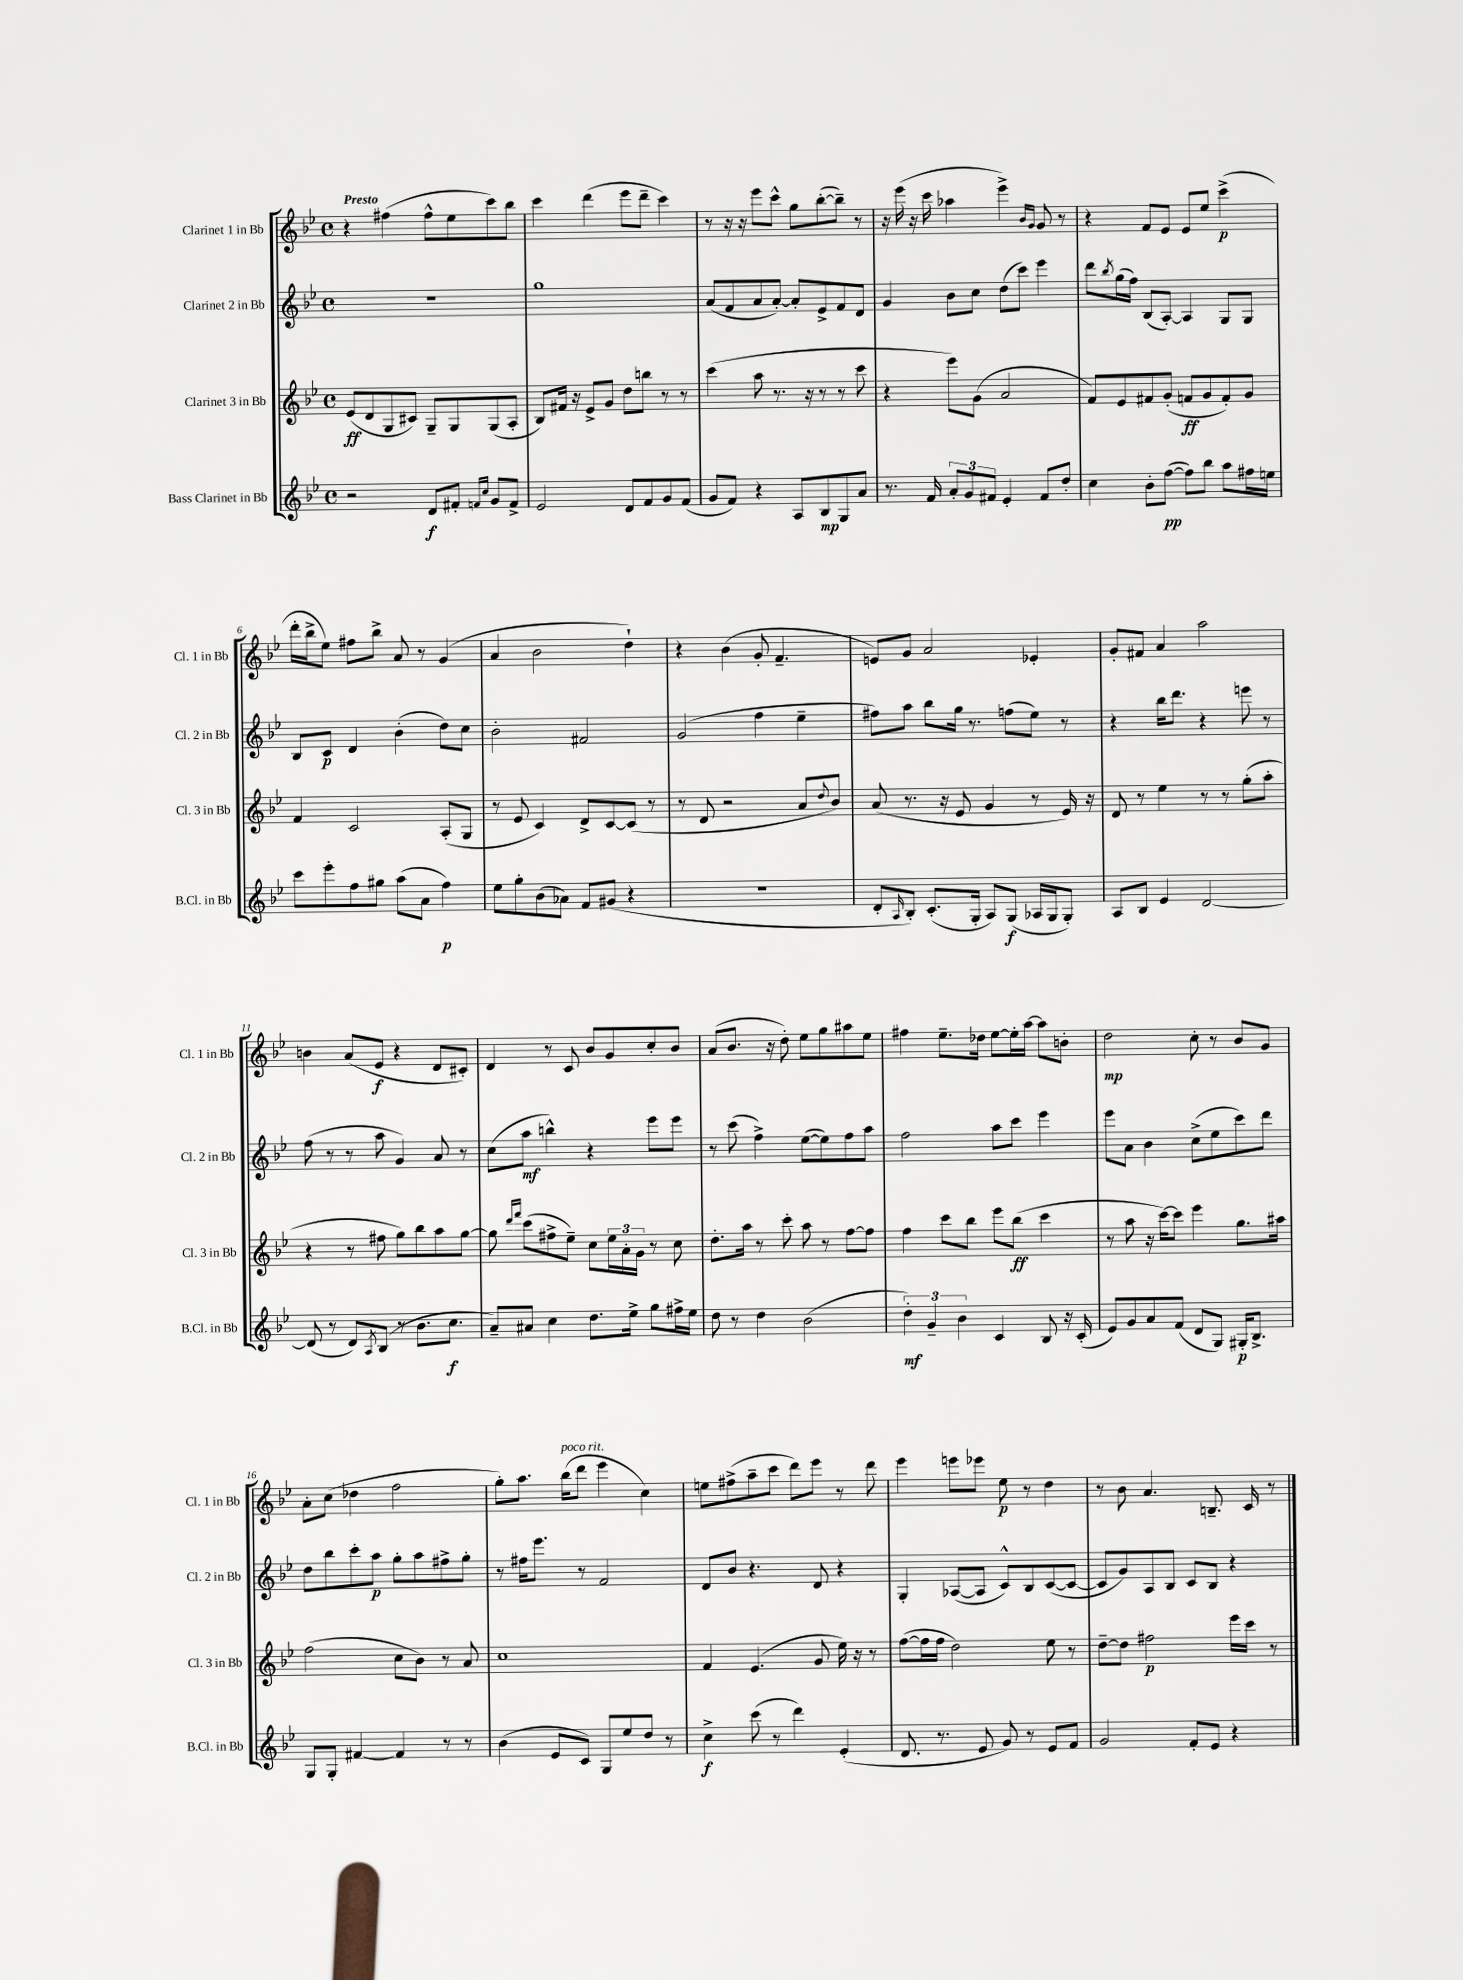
<<
\new StaffGroup <<
\new Staff = "s0" \with { instrumentName = "Clarinet 1 in Bb" shortInstrumentName = "Cl. 1 in Bb" } {
    \clef treble \key bes \major \defaultTimeSignature \time 4/4 \tempo "Presto"
    r4 fis''4( fis''8-^ ees''8 c'''8) bes''8 |
    c'''4 d'''4( ees'''8 d'''8-- c'''4) |
    r8 r16 r16 ees'''8 c'''8-^ g''8 bes''8~-.( bes''8--) r8 |
    r16 ees'''16( r16 c'''16 aes''4 ees'''4->) \grace { bes'16 g'16 } g'8 r8 |
    r4 f'8 ees'8 ees'8 ees''8 c'''4->\p( |
    d'''16-. bes''16-> ees''8) fis''8 bes''8-> a'8 r8 g'4( |
    a'4 bes'2 d''4-!) |
    r4 bes'4( g'8-. f'4.-- |
    e'8) g'8 a'2 ees'4-. |
    g'8-. fis'8 a'4 a''2 |
    b'4 a'8( ees'8\f r4 d'8 cis'8-.) |
    d'4 r8 c'8 bes'8 g'8 c''8-. bes'8 |
    a'8( bes'8. r16 d''8-.) ees''8 g''8 ais''8 ees''8 |
    fis''4 ees''8.-- des''16 ees''8~ ees''16-. a''16~ a''8 b'8-. |
    d''2\mp c''8-. r8 bes'8 g'8 |
    a'8-. c''8( des''4 f''2 |
    g''8-.) a''8. bes''16^\markup { \italic "poco rit." }( d'''8 ees'''4 c''4) |
    e''8 fis''8->( a''8-- c'''8 d'''8) ees'''8 r8 d'''8 |
    ees'''4 e'''8 ees'''8 ees''8\p r8 d''4 |
    r8 bes'8 a'4. b8.-- c'16 r8 \bar "|." |
}
\new Staff = "s1" \with { instrumentName = "Clarinet 2 in Bb" shortInstrumentName = "Cl. 2 in Bb" } {
    \clef treble \key bes \major \defaultTimeSignature \time 4/4
    R1 |
    g''1 |
    a'8( f'8 a'8 a'8~-.) a'8-. ees'8-> f'8 d'8 |
    g'4 bes'8 c''8 d''8( c'''8) ees'''4 |
    d'''8 \acciaccatura { bes''8 } g''16( f''16) bes8( a8~-.) a4 g8 g8 |
    bes8 c'8\p d'4 bes'4-.( d''8) c''8 |
    bes'2-. fis'2 |
    g'2( f''4 ees''4-- |
    fis''8) a''8 bes''8 g''16 r8. f''8( ees''8) r8 |
    r4 bes''16 d'''8. r4 e'''8 r8 |
    f''8( r8 r8 a''8 g'4) a'8 r8 |
    c''8( a''8\mf b''4-^) r4 ees'''8 ees'''8 |
    r8 c'''8( f''4->) ees''8~( ees''8) f''8 a''8 |
    f''2 a''8 c'''8 ees'''4 |
    ees'''8 a'8 bes'4 c''8->( ees''8 c'''8) d'''8 |
    d''8 bes''8 c'''8-. a''8\p g''8-. a''8 fis''8-> g''8-. |
    r8 fis''16 ees'''8. r8 f'2 |
    d'8 bes'8 r4. d'8 r4 |
    g4-. aes8~( aes8 c'8-^) bes8 c'8~( c'8~ |
    c'8 g'8) a8 bes8 c'8 bes8 r4 \bar "|." |
}
\new Staff = "s2" \with { instrumentName = "Clarinet 3 in Bb" shortInstrumentName = "Cl. 3 in Bb" } {
    \clef treble \key bes \major \defaultTimeSignature \time 4/4
    ees'8\ff( d'8 g8 cis'8) g8-- g8 g8( a8-. |
    bes8) fis'16 r16 ees'8-> g'8 d''8 b''8 r8 r8 |
    c'''4( a''8 r8. r16 r8 r8 c'''8 |
    r4 ees'''8) g'8( a'2 |
    f'8) ees'8 fis'8 g'8-.( f'8\ff g'8 f'8-.) g'8 |
    f'4 c'2 a8-.( g8 |
    r8 ees'8 c'4) d'8-> c'8~ c'8( r8 |
    r8 d'8 r2 a'8 \appoggiatura { d''8 } bes'8) |
    a'8( r8. r16 ees'8 g'4 r8 ees'16) r16 |
    d'8 r8 ees''4 r8 r8 g''8-.( a''8-. |
    r4 r8 fis''8 g''8) bes''8 a''8 g''8~ |
    g''8 \grace { d'''16 f'''16 } c'''8( fis''8-> ees''8--) c''8 \tuplet 3/2 { ees''16 a'16-. g'16 } r8 c''8 |
    d''8.-. a''16 r8 c'''8-. a''8 r8 f''8~ f''8 |
    f''4 c'''8 bes''8 ees'''8 bes''8\ff( c'''4 |
    r8 a''8 r16 c'''16~) c'''8 ees'''4 g''8. ais''16 |
    f''2( c''8 bes'8) r8 a'8 |
    c''1 |
    f'4 ees'4.( g'8 ees''16) r16 r8 |
    f''8~( f''16 f''16 d''2) ees''8 r8 |
    d''8~-- d''8 fis''2\p ees'''16 c'''16 r8 \bar "|." |
}
\new Staff = "s3" \with { instrumentName = "Bass Clarinet in Bb" shortInstrumentName = "B.Cl. in Bb" } {
    \clef treble \key bes \major \defaultTimeSignature \time 4/4
    r2 d'8\f fis'8-. \grace { f'16 c''16 } g'8 f'8-> |
    ees'2 d'8 f'8 g'8 f'8( |
    g'8 f'8) r4 a8 bes8\mp g8 a'8 |
    r8. f'16 \tuplet 3/2 { a'8-. g'8 fis'8 } ees'4-. fis'8 d''8-. |
    c''4 bes'8-. f''8~\pp( f''8) bes''8 a''8 fis''16 e''16 |
    c'''8 ees'''8-. f''8 gis''8 a''8( a'8 f''4\p) |
    ees''8 g''8-. bes'8( aes'8) f'8 gis'8( r4 |
    r1 |
    d'8-. \grace { a16 } bes8-.) c'8.-.( g16-. a8) g8\f( aes16 g16 g8-.) |
    a8 bes8 ees'4 d'2~ |
    d'8( r8 d'8) \acciaccatura { a8 } bes8( r8 bes'8. c''8.\f |
    a'8--) ais'8 c''4 d''8. ees''16-> g''8 fis''16-> ees''16 |
    d''8 r8 d''4 bes'2( |
    \tuplet 3/2 { d''4-.\mf) g'4-- bes'4 } c'4 bes8 r16 c'16-.( |
    ees'8) g'8 a'8 f'8( d'8 g8) gis16-.\p bes8.-> |
    g8 g8-. fis'4~ fis'4 r8 r8 |
    bes'4( ees'8 c'8) g8 ees''8 d''8 r8 |
    c''4->\f c'''8( r8 d'''4) ees'4-.( |
    d'8. r8. ees'8 g'8) r8 ees'8 f'8 |
    g'2 f'8-. ees'8 r4 \bar "|." |
}
>>
>>
